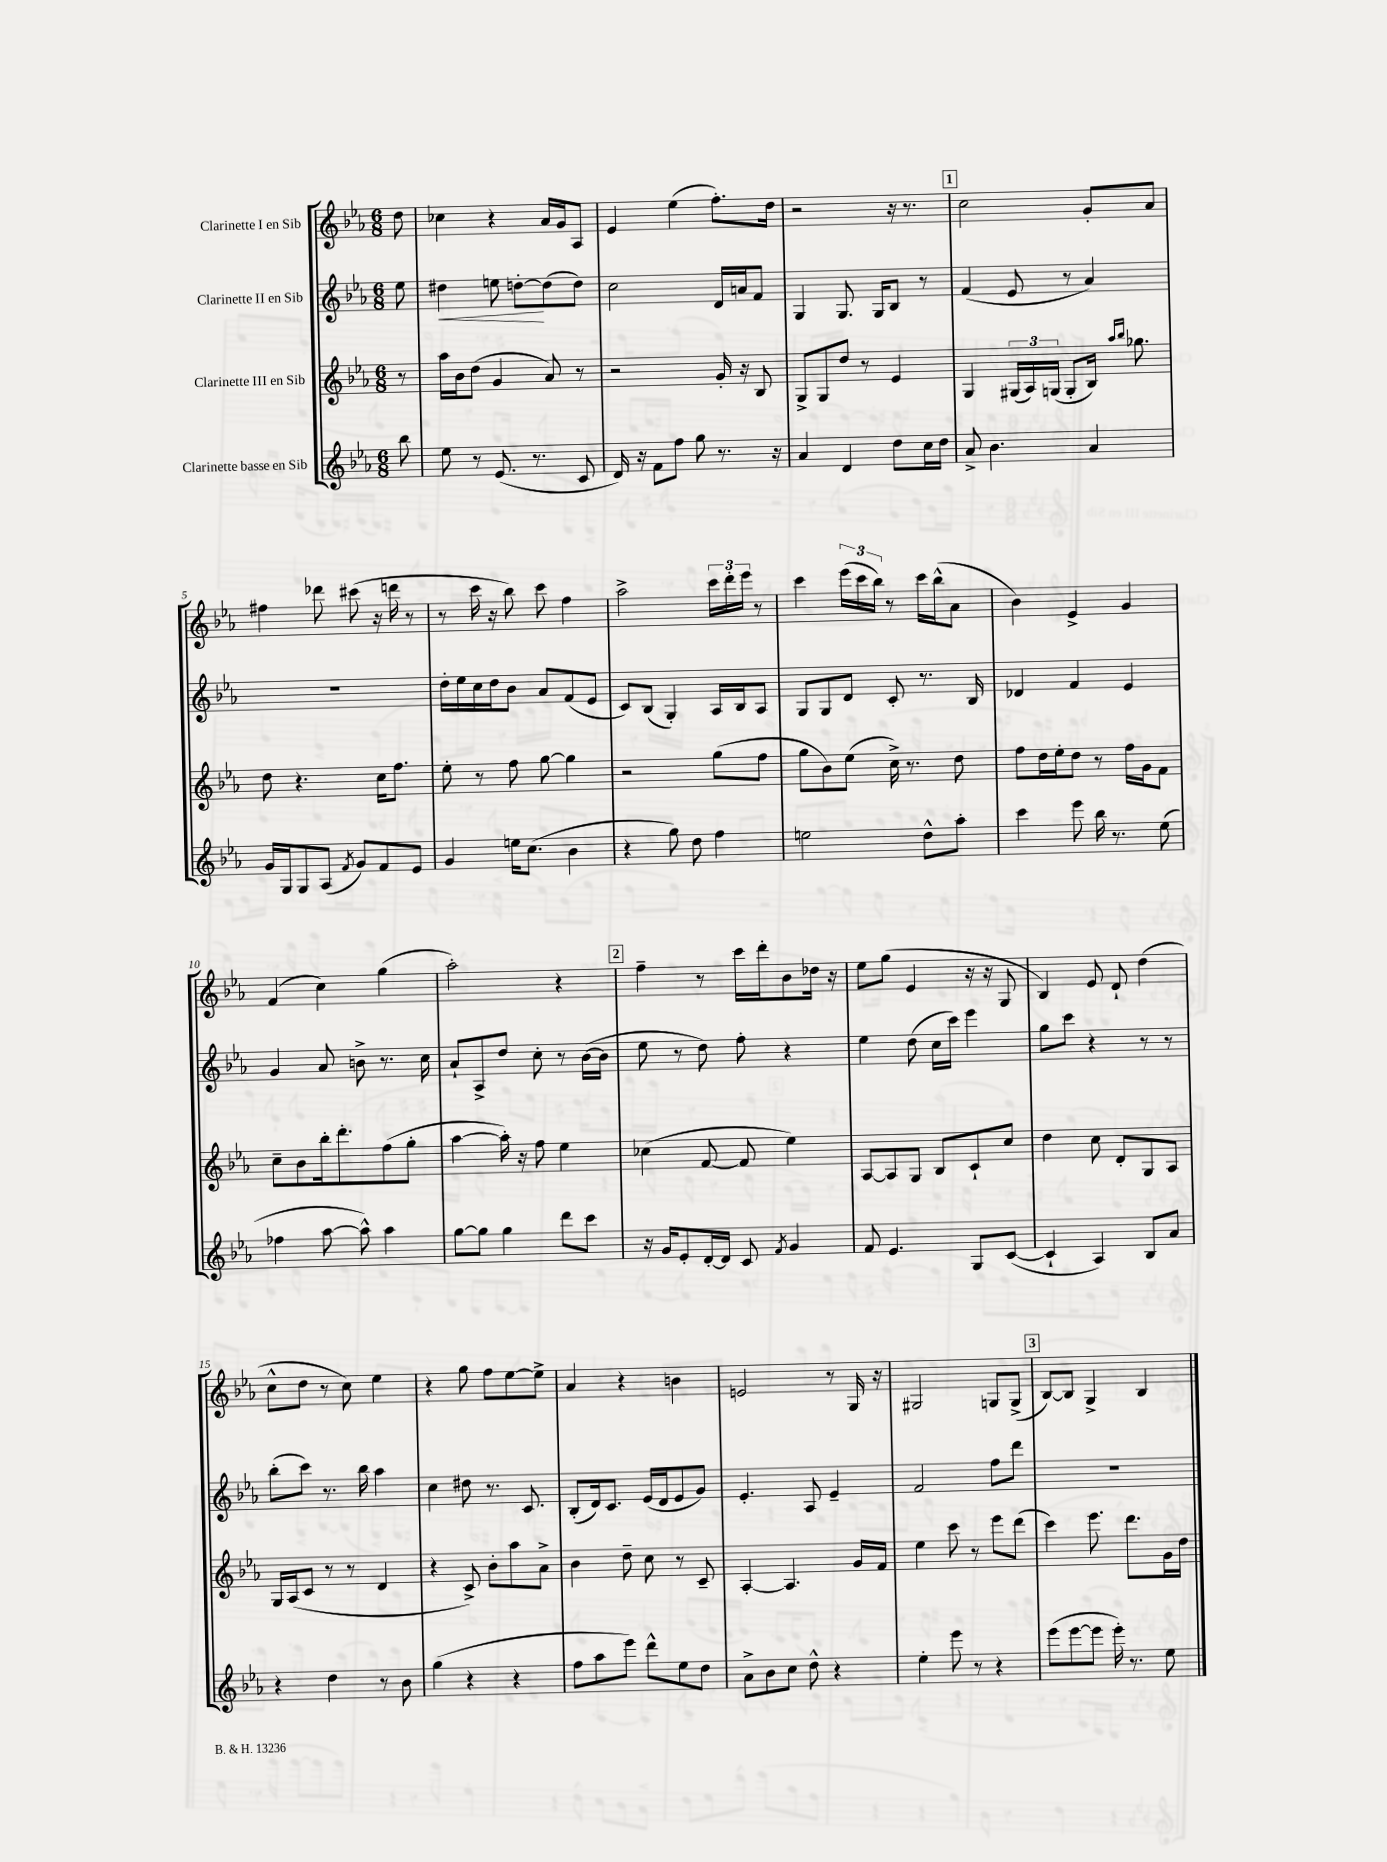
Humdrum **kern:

**kern	**kern	**kern	**kern
*staff4	*staff3	*staff2	*staff1
*clefG2	*clefG2	*clefG2	*clefG2
*k[b-e-a-]	*k[b-e-a-]	*k[b-e-a-]	*k[b-e-a-]
*M6/8	*M6/8	*M6/8	*M6/8
8bb-\	8r	8ee-\	8dd\
=	=	=	=
8ee-\	16aa-\LL	4dd#\	4cc-\
.	16b-\J	.	.
8r	(8dd\J	.	.
(8.e-/	4g/	8ee\	4r
.	.	[8dd'\L	.
8.r	.	.	.
.	8a-/)	(8dd\]	16a-/LL
.	.	.	16g/J
8c/	8r	8dd\J)	8A-/J
=	=	=	=
16d/)	2r	2cc\	4e-/
16r	.	.	.
8f\L	.	.	.
8ff\J	.	.	(4ee-\
8gg\	.	.	.
8.r	16g'/	16d/LL	8.ff'\L)
.	16r	16a/J	.
.	8B-/	8f/J	.
16r	.	.	16dd\Jk
=	=	=	=
4a-/	8G^/L	4G/	2r
.	8G/	.	.
4d/	8dd/J	8.G/	.
.	8r	.	.
.	.	16G/LK	.
8dd\L	4e-/	8B-/J	16r
.	.	.	8.r
16cc\L	.	8r	.
16dd\JJ	.	.	.
=	=	=	=
8a-^/	4G/	(4f/	2cc\
4.b-\	.	.	.
.	(24G#/LL	8e-/	.
.	24A-/)	.	.
.	(24G/JJ	.	.
.	8G'/L	8r	.
4a-/	16B-/Jk)	4a-/)	8g'/L
.	16qqaa-/LL	.	.
.	16qqbb-/JJ	.	.
.	8.gg-\	.	.
.	.	.	8a-/J
=	=	=	=
16g/LL	8dd\	2.r	4ff#\
16G/J	.	.	.
8G/	4.r	.	.
(8A-/J	.	.	8ddd-\
8qf/	.	.	.
8g/L)	.	.	(8ccc#\
8f/	16cc\LK	.	16r
.	8.ff\J	.	16ddd\
8e-/J	.	.	8r
=	=	=	=
4g/	8ee-'\	16dd'\LL	8r
.	.	16ee-\	.
.	8r	16cc\	16ccc\
.	.	16dd\J	16r
16ee\LK	8ff\	8b-\J	8bb-\)
(8.cc\J	.	.	.
.	[8gg\	8a-/L	8ccc\
4b-\	4gg\]	(8f/	4ff\
.	.	8e-/J	.
=	=	=	=
4r	2r	8c/L)	2aa-^\
.	.	(8B-/J	.
8gg\)	.	4G'/)	.
8dd\	.	.	.
4ff\	(8gg\L	16A-/LL	24ccc\LL
.	.	.	24ddd'\
.	.	16B-/J	.
.	.	.	24eee-\JJ
.	8ff\J	8A-/J	8r
=	=	=	=
2ee\	8gg\L	8G/L	4ccc\
.	8b-\)	8G/	.
.	(8ee-\J	8d/J	(24eee-\LL
.	.	.	24ccc\
.	.	.	24bb-\JJ)
.	16cc^\)	8c'/	8r
.	8.r	.	.
8dd^^\L	.	8.r	16ccc\LL
.	.	.	(16bb-^^\J
8aa-'\J	8dd\	.	8a-\J
.	.	16B-/	.
=	=	=	=
4ccc\	8ff\L	4d-/	4b-\)
.	16dd\L	.	.
.	16ee-'\J	.	.
8eee-\	8dd\J	4f/	4e-^/
16bb-\	8r	.	.
8.r	.	.	.
.	16ff\LL	4e-/	4g/
.	16g\J	.	.
(8ee-\	8f\J	.	.
=	=	=	=
4ff-\	8cc~\L	4g/	(4f/
.	8b-\	.	.
[8aa-\	16bb-'\k	8a-/	4cc\)
.	8.ddd'\	.	.
8aa-^^\])	.	8b^\	.
4aa-\	(8ff\	8.r	(4gg\
.	8gg'\J	.	.
.	.	16cc\	.
=	=	=	=
[8gg\L	[4aa-\	8a-`/L	2aa-'\)
8gg\]J	.	8A-^/	.
4gg\	16aa-'\])	8dd/J	.
.	16r	.	.
.	8ff\	8cc'\	.
8ddd\L	4ee-\	8r	4r
8ccc\J	.	([16b-\LL	.
.	.	16b-\]JJ	.
=	=	=	=
16r	(4cc-\	8ee-\	4ff~\
16g/LK	.	.	.
8e-'/	.	8r	.
[16d'/L	[8f/	8dd\)	8r
16d/]JJ	.	.	.
8c/	8f/]	8ff'\	16ccc\LL
.	.	.	16ddd'\J
8qf/	.	.	.
4g/	4ee-\)	4r	8b-\
.	.	.	16dd-\Jk
.	.	.	16r
=	=	=	=
8f/	[8A-/L	4ee-\	8ee-\L
4.e-/	8A-/]	.	(8gg\J
.	8G/J	(8dd\	4e-/
.	8B-/L	16cc\LL	.
.	.	16ccc\JJ)	.
8G/L	8c`/	4eee-\	16r
.	.	.	16r
([8c/J	8cc/J	.	8G/
=	=	=	=
4c`/]	4dd\	8gg\L	4B-/)
.	.	8ccc\J	.
4A-/)	8cc\	4r	8e-/
.	8d'/L	.	8d`/
8B-/L	8G/	8r	(4dd\
8a-/J	8A-/J	8r	.
=	=	=	=
4r	16G/LL	(8bb-'\L	8cc^^\L
.	(16A-/J	.	.
.	8c/J	8ccc\J)	8dd\J
4dd\	8r	8.r	8r
.	8r	.	8cc\)
.	.	16bb-\	.
8r	4d/	4aa-\	4ee-\
8b-\	.	.	.
=	=	=	=
(4gg\	4r	4cc\	4r
4r	8c^/)	8dd#\	8gg\
.	8b-'\L	8.r	8ff\L
4r	8aa-\	.	[8ee-\
.	.	8.c/	.
.	8a-^\J	.	8ee-^\]J
=	=	=	=
8ff\L	4b-\	(8B-'/L	4a-/
8aa-\	.	16d/k)	.
.	.	8.c/J	.
8eee-\J)	8dd~\	.	4r
8ddd^^\L	8cc\	(16e-/LL	.
.	.	16d/J	.
8ee-\	8r	8e-/	4b\
8dd\J	8c~/	8g/J)	.
=	=	=	=
8a-^\L	[4A-'/	4.e-'/	2e/
8b-\	.	.	.
8cc\J	4.A-/]	.	.
8dd^^\	.	8A-/	.
4r	.	4e-~/	8r
.	16g/LL	.	16G/
.	16f/JJ	.	16r
=	=	=	=
4ee-'\	4ee-\	2f/	2G#/
8eee-\	8ccc\	.	.
8r	8r	.	.
4r	8eee-\L	8ff\L	8G/L
.	(8ddd\J	8ddd\J	(8G^/J
=	=	=	=
(8eee-\L	4ccc\)	2.r	[8B-/L)
[8eee-\	.	.	8B-/]J
8eee-\]J	8.eee-\	.	4G^/
16eee-'\)	.	.	.
8.r	8.ddd\L	.	.
.	.	.	4B-/
8ee-\	16g\L	.	.
.	16dd\JJ	.	.
==	==	==	==
*-	*-	*-	*-
